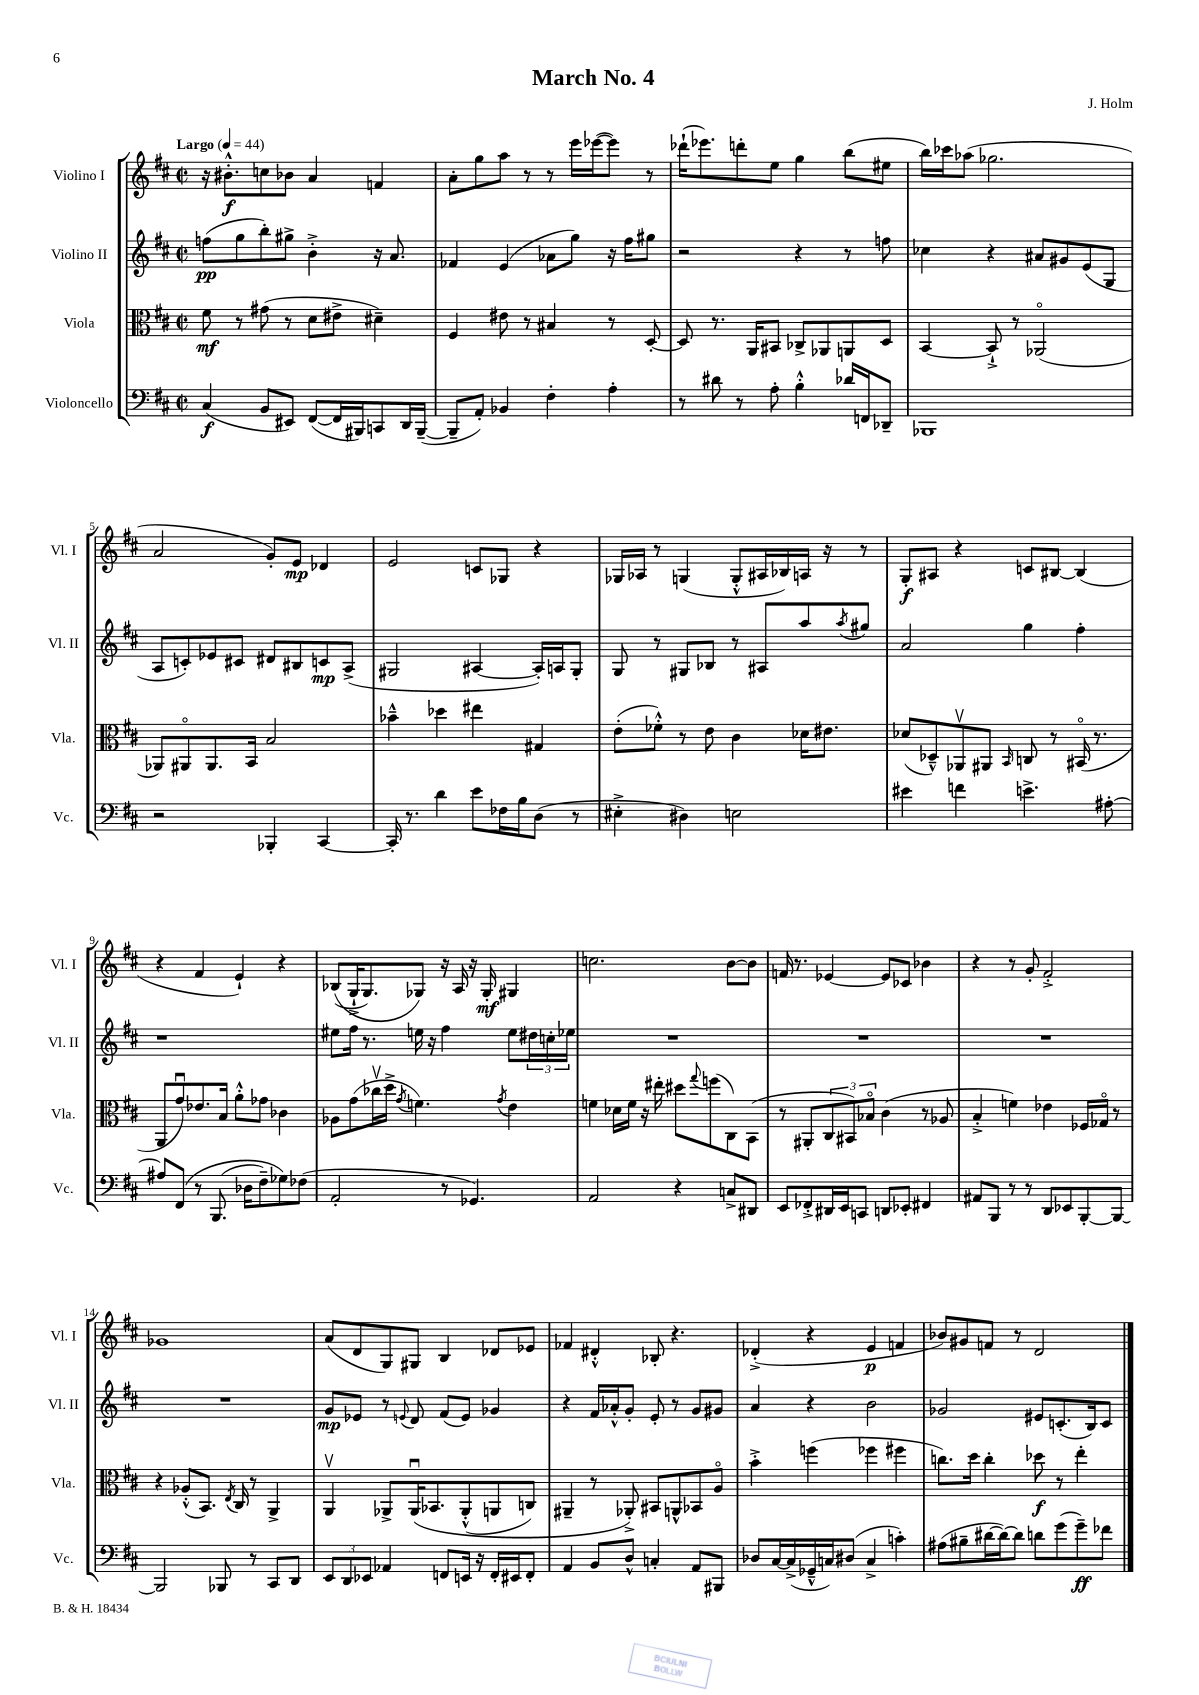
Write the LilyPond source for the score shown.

\header { title = "March No. 4" composer = "J. Holm" }
<<
\new StaffGroup <<
\new Staff = "s0" \with { instrumentName = "Violino I" shortInstrumentName = "Vl. I" } {
    \clef treble \key d \major \defaultTimeSignature \time 2/2 \tempo "Largo" 4 = 44
    r16 bis'8.-.-^\f c''8 bes'8 a'4 f'4 |
    a'8-. g''8 a''8 r8 r8 e'''16 ees'''16~( ees'''8) r8 |
    des'''16-!( ees'''8.) d'''8-. e''8 g''4 b''8( eis''8 |
    b''16) ces'''16 aes''8( ges''2. |
    a'2 g'8-.) e'8\mp des'4 |
    e'2 c'8 ges8 r4 |
    ges16 aes16 r8 g4( g8-.-^ ais16 bes16) a16 r16 r8 |
    g8-.\f ais8 r4 c'8 bis8~ bis4( |
    r4 fis'4 e'4-!) r4 |
    bes8(\( g16-!-> g8.) ges8\) r16 a16 r16 ges16-.\mf gis4 |
    c''2. b'8~ b'8 |
    f'16 r8. ees'4~ ees'8 ces'8 bes'4 |
    r4 r8 g'8-. fis'2-.-> |
    ges'1 |
    a'8( d'8 g8) gis8 b4 des'8 ees'8 |
    fes'4 dis'4-.-^ bes8-. r4. |
    des'4-.->( r4 e'4\p f'4 |
    bes'8) gis'8 f'8 r8 d'2 \bar "|." |
}
\new Staff = "s1" \with { instrumentName = "Violino II" shortInstrumentName = "Vl. II" } {
    \clef treble \key d \major \defaultTimeSignature \time 2/2
    f''8\pp( g''8 b''8-.) gis''8-> b'4-.-> r16 a'8. |
    fes'4 e'4( aes'8 g''8) r16 fis''16 gis''8 |
    r2 r4 r8 f''8 |
    ces''4 r4 ais'8 gis'8 e'8( g8 |
    a8 c'8-.) ees'8 cis'8 dis'8 bis8 c'8\mp a8->( |
    gis2 ais4~ ais16-.) a16 gis8-. |
    g8 r8 gis8 bes8 r8 ais8 a''8 \acciaccatura { a''8 } gis''8 |
    a'2 g''4 fis''4-. |
    r1 |
    eis''8 fis''16 r8. e''16 r16 fis''4 e''8 \tuplet 3/2 { dis''16 c''16-. ees''16 } |
    R1 |
    R1 |
    R1 |
    R1 |
    g'8\mp ees'8 r8 \appoggiatura { e'8 } d'8 fis'8( e'8) ges'4 |
    r4 fis'16 aes'16-.-^ g'8-. e'8-. r8 g'8 gis'8 |
    a'4 r4 b'2 |
    ges'2 eis'8 c'8.-.( b16) c'8 \bar "|." |
}
\new Staff = "s2" \with { instrumentName = "Viola" shortInstrumentName = "Vla." } {
    \clef alto \key d \major \defaultTimeSignature \time 2/2
    fis'8\mf r8 gis'8( r8 d'8 eis'8-> dis'4--) |
    fis4 eis'8 r8 bis4 r8 d8~-. |
    d8 r8. a,16 bis,8 ces8-> aes,8 a,8 d8 |
    b,4~ b,8-!-> r8 aes,2\flageolet( |
    aes,8) ais,8\flageolet ais,8. b,16 b2 |
    bes'4---^ des''4 eis''4 gis4 |
    e'8-.( fes'8-.-^) r8 e'8 cis'4 des'16 eis'8. |
    des'8( des8---^) aes,8\upbow ais,8 \grace { b,16 } c8 r8 bis,16\flageolet( r8. |
    a,8 g'8\downbow) ees'8. b16 a'8-.-^ ges'8 ces'4 |
    aes8 g'8( ces''16\upbow d''16-> \acciaccatura { g'8 } f'4.) \acciaccatura { g'8 } e'4 |
    f'4 des'16 f'16 r16 eis''16-. dis''8 \appoggiatura { g''8 } f''8( cis8) b,8( |
    r8 ais,8-. \tuplet 3/2 { cis8 bis,8) bes8\flageolet } cis'4( r8 aes8 |
    b4-.-> f'4) ees'4 fes16 ges16\flageolet r8 |
    r4 aes8-.-^( b,8.) \acciaccatura { e8 } cis16 r8 a,4-> |
    a,4\upbow aes,8-> aes,16\downbow\( bes,8. aes,8-.-^( a,8 c8) |
    ais,4-- r8 aes,8-.->\) bis,8 a,8-^ bes,8 a8\flageolet |
    b'4-.-> f''4( fes''4 fis''4 |
    c''8.) d''16 c''4-. des''8\f r8 e''4-. \bar "|." |
}
\new Staff = "s3" \with { instrumentName = "Violoncello" shortInstrumentName = "Vc." } {
    \clef bass \key d \major \defaultTimeSignature \time 2/2
    cis4\f( b,8 eis,8) fis,8~( fis,16 bis,,16) c,8 d,16 bis,,16~--( |
    bis,,8-- a,8-.) bes,4 fis4-. a4-. |
    r8 dis'8 r8 a8-. b4-.-^ des'16 f,16 des,8-- |
    bes,,1 |
    r2 bes,,4-. cis,4~ |
    cis,16-. r8. d'4 e'8 fes16 b16 d8( r8 |
    eis4-.-> dis4) e2 |
    eis'4 f'4 e'4.-> ais8~-. |
    ais8 fis,8\( r8 b,,8.( des16 fis8--) ges8\) fes8( |
    a,2-. r8 ges,4.) |
    a,2 r4 c8-> dis,8 |
    e,8 fes,8-.-> dis,16 e,16 c,8 d,8 ees,8-. fis,4 |
    ais,8 b,,8 r8 r8 d,8 ees,8 b,,8~-. b,,8~ |
    b,,2 bes,,8 r8 cis,8 d,8 |
    \tuplet 3/2 { e,8 d,8 ees,8 } aes,4 f,8 e,16 r16 f,16-. eis,16 f,8-. |
    a,4 b,8 d8-^ c4-. a,8 bis,,8 |
    des8 cis16~ cis16->( ges,16---^ c16) dis8( c4-> c'4-.) |
    ais8( bis8-- dis'16~ dis'16~) dis'8 d'8 g'8( g'8--\ff) fes'8 \bar "|." |
}
>>
>>
